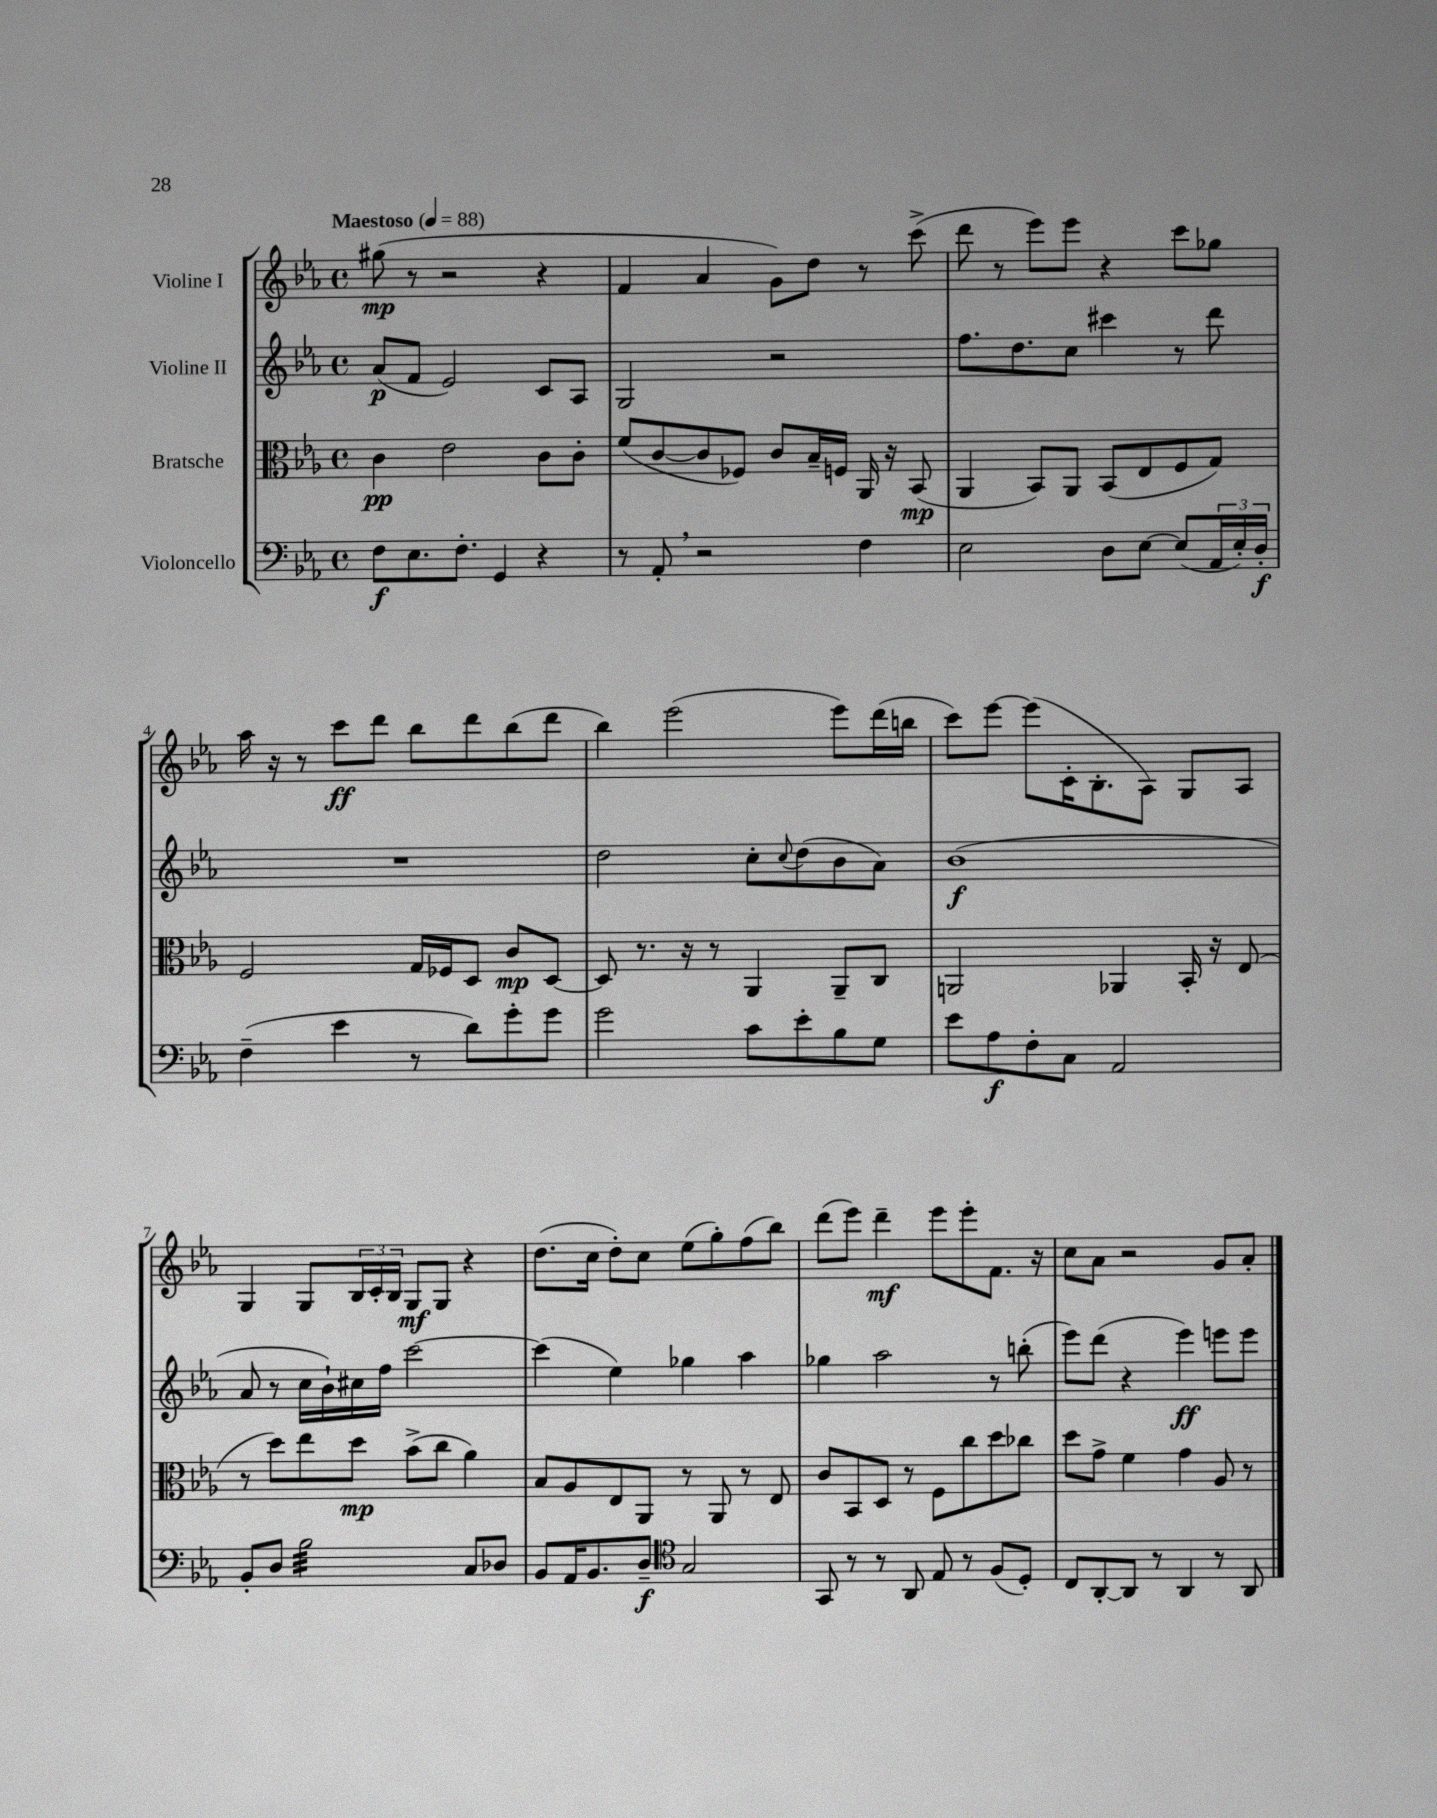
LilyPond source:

<<
\new StaffGroup <<
\new Staff = "s0" \with { instrumentName = "Violine I" } {
    \clef treble \key ees \major \defaultTimeSignature \time 4/4 \tempo "Maestoso" 4 = 88
    gis''8\mp( r8 r2 r4 |
    f'4 aes'4 g'8) d''8 r8 c'''8->( |
    d'''8 r8 ees'''8) ees'''8 r4 c'''8 ges''8 |
    aes''16 r16 r8 c'''8\ff d'''8 bes''8 d'''8 bes''8( d'''8 |
    bes''4) ees'''2( ees'''8) d'''16( b''16 |
    c'''8) ees'''8~ ees'''8( c'16-. bes8.-. aes8) g8 aes8 |
    g4 g8 \tuplet 3/2 { bes16 c'16-. bes16 } g8\mf g8 r4 |
    d''8.( c''16 d''8-.) c''8 ees''8( g''8-.) f''8( bes''8) |
    d'''8( ees'''8) d'''4--\mf ees'''8 ees'''8-. f'8. r16 |
    c''8 aes'8 r2 g'8 aes'8-. \bar "|." |
}
\new Staff = "s1" \with { instrumentName = "Violine II" } {
    \clef treble \key ees \major \defaultTimeSignature \time 4/4
    aes'8\p( f'8 ees'2) c'8 aes8 |
    g2 r2 |
    f''8. d''8. c''8 cis'''4 r8 d'''8 |
    R1 |
    d''2 c''8-. \appoggiatura { c''8 } d''8( bes'8 aes'8) |
    bes'1\f( |
    aes'8 r8 c''16 bes'16-!) cis''16 f''16 c'''2~ |
    c'''4( ees''4) ges''4 aes''4 |
    ges''4 aes''2 r8 b''8-.( |
    ees'''8) d'''8( r4 ees'''4\ff) e'''8 e'''8 \bar "|." |
}
\new Staff = "s2" \with { instrumentName = "Bratsche" } {
    \clef alto \key ees \major \defaultTimeSignature \time 4/4
    c'4\pp ees'2 c'8 c'8-. |
    f'8( c'8~ c'8 fes8) c'8 bes16-- f16 aes,16 r16 bes,8\mp( |
    aes,4 bes,8) aes,8 bes,8( ees8 f8 g8) |
    f2 g16 fes16 d8 c'8\mp d8~ |
    d8 r8. r16 r8 aes,4 aes,8-- c8 |
    a,2 aes,4 bes,16-. r16 ees8( |
    r8 d''8) ees''8 d''8\mp bes'8->( c''8 aes'4) |
    bes8 aes8 ees8 aes,8 r8 aes,8 r8 ees8 |
    c'8 bes,8 d8 r8 f8 c''8 d''8 ces''8 |
    d''8 g'8-> f'4 g'4 aes8 r8 \bar "|." |
}
\new Staff = "s3" \with { instrumentName = "Violoncello" } {
    \clef bass \key ees \major \defaultTimeSignature \time 4/4
    f8\f ees8. f8.-. g,4 r4 |
    r8 aes,8-. \breathe r2 f4 |
    ees2 d8 ees8~ ees8( \tuplet 3/2 { aes,16 ees16-.) d16-.\f } |
    f4--( ees'4 r8 d'8) g'8-. g'8 |
    g'2 c'8 ees'8-. bes8 g8 |
    ees'8 aes8\f f8-. c8 aes,2 |
    bes,8-. d8 bes2:32 c8 des8 |
    bes,8 aes,16 bes,8. d8--\f \clef tenor g2 |
    g,8 r8 r8 aes,8 ees8 r8 f8( d8-.) |
    c8 aes,8~-. aes,8 r8 aes,4 r8 aes,8 \bar "|." |
}
>>
>>
